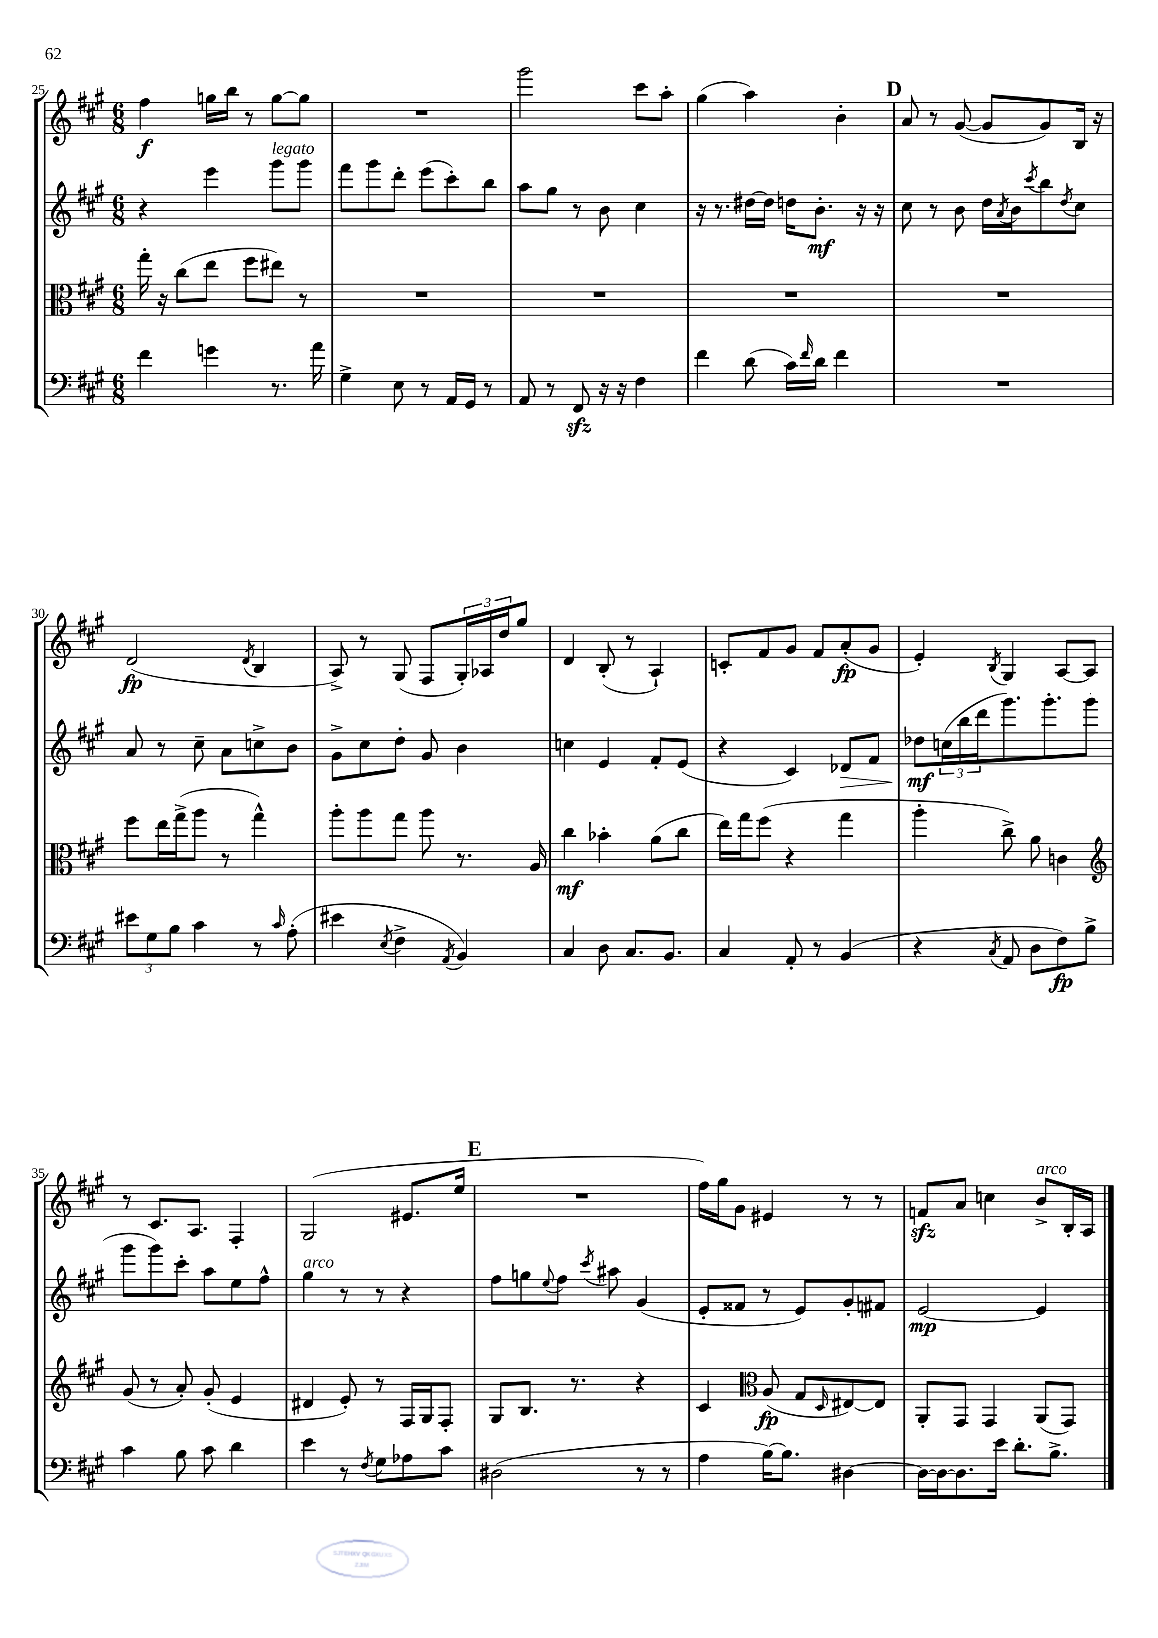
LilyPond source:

<<
\new StaffGroup <<
\new Staff = "s0" {
    \clef treble \key a \major \numericTimeSignature \time 6/8
    fis''4\f g''16 b''16 r8 g''8~ g''8 |
    R2. |
    gis'''2 cis'''8 a''8-. |
    gis''4( a''4) b'4-. |
    \mark \markup { \bold "D" } a'8 r8 gis'8~( gis'8 gis'8) b16 r16 |
    d'2\fp( \acciaccatura { d'8 } b4 |
    a8->) r8 gis8( fis8 \tuplet 3/2 { gis16-.) aes16 d''16 } gis''8 |
    d'4 b8-.( r8 a4-!) |
    c'8-. fis'8 gis'8 fis'8 a'8-.\fp( gis'8 |
    e'4-.) \acciaccatura { b8 } gis4 a8~ a8 |
    r8 cis'8. a8. fis4-. |
    gis2( eis'8. e''16 |
    \mark \markup { \bold "E" } R2. |
    fis''16) gis''16 gis'8 eis'4 r8 r8 |
    f'8\sfz a'8 c''4 b'8->^\markup { \italic "arco" } b16-. a16 \bar "|." |
}
\new Staff = "s1" {
    \clef treble \key a \major \numericTimeSignature \time 6/8
    r4 e'''4 gis'''8^\markup { \italic "legato" } gis'''8 |
    fis'''8 gis'''8 d'''8-. e'''8( cis'''8-.) b''8 |
    a''8 gis''8 r8 b'8 cis''4 |
    r16 r8. dis''16~ dis''16 d''16 b'8.-.\mf r16 r16 |
    \mark \markup { \bold "D" } cis''8 r8 b'8 d''16 \acciaccatura { a'8 } b'16 \acciaccatura { cis'''8 } b''8 \acciaccatura { d''8 } cis''8 |
    a'8 r8 cis''8-- a'8 c''8-> b'8 |
    gis'8-> cis''8 d''8-. gis'8 b'4 |
    c''4 e'4 fis'8-. e'8( |
    r4 cis'4) des'8\> fis'8 |
    des''8\mf\! \tuplet 3/2 { c''16( b''16 d'''16 } gis'''8.) gis'''8.-. gis'''8( |
    gis'''8 gis'''8) cis'''8-. a''8 e''8 fis''8-^ |
    gis''4^\markup { \italic "arco" } r8 r8 r4 |
    \mark \markup { \bold "E" } fis''8 g''8 \appoggiatura { e''8 } fis''8 \acciaccatura { cis'''8 } ais''8 gis'4( |
    e'8-. fisis'8 r8 e'8) gis'8-. fis'8 |
    e'2~\mp e'4 \bar "|." |
}
\new Staff = "s2" {
    \clef alto \key a \major \numericTimeSignature \time 6/8
    gis''16-. r16 cis''8( e''8 fis''8 eis''8) r8 |
    R2. |
    R2. |
    R2. |
    \mark \markup { \bold "D" } R2. |
    fis''8 e''16 gis''16->( a''8 r8 gis''4-^) |
    a''8-. a''8 gis''8 a''8 r8. a16 |
    cis''4\mf bes'4-. a'8( cis''8 |
    e''16) gis''16 fis''8( r4 gis''4 |
    a''4-. cis''8->) a'8 c'4 |
    \clef treble gis'8( r8 a'8-.) gis'8-.( e'4 |
    dis'4 e'8-.) r8 fis16 gis16 fis8-. |
    \mark \markup { \bold "E" } gis8 b8. r8. r4 |
    cis'4 \clef alto a8\fp( gis8 \grace { d16 } eis8~) eis8 |
    a,8-. gis,8 gis,4 a,8( gis,8) \bar "|." |
}
\new Staff = "s3" {
    \clef bass \key a \major \numericTimeSignature \time 6/8
    fis'4 g'4 r8. a'16 |
    gis4-> e8 r8 a,16 gis,16 r8 |
    a,8 r8 fis,8\sfz r16 r16 fis4 |
    fis'4 d'8( cis'16) \grace { fis'16 } d'16 fis'4 |
    \mark \markup { \bold "D" } R2. |
    \tuplet 3/2 { eis'8 gis8 b8 } cis'4 r8 \grace { cis'16 } a8-.( |
    eis'4 \acciaccatura { e8 } fis4-> \acciaccatura { a,8 } b,4) |
    cis4 d8 cis8. b,8. |
    cis4 a,8-. r8 b,4( |
    r4 \acciaccatura { cis8 } a,8 d8 fis8\fp) b8-> |
    cis'4 b8 cis'8 d'4 |
    e'4 r8 \acciaccatura { fis8 } gis8 aes8 cis'8 |
    \mark \markup { \bold "E" } dis2( r8 r8 |
    a4 b16~) b8. dis4~ |
    dis16~ dis16~ dis8. e'16 d'8.-. b8.-> \bar "|." |
}
>>
>>
\layout { \context { \Score currentBarNumber = #25 } }
